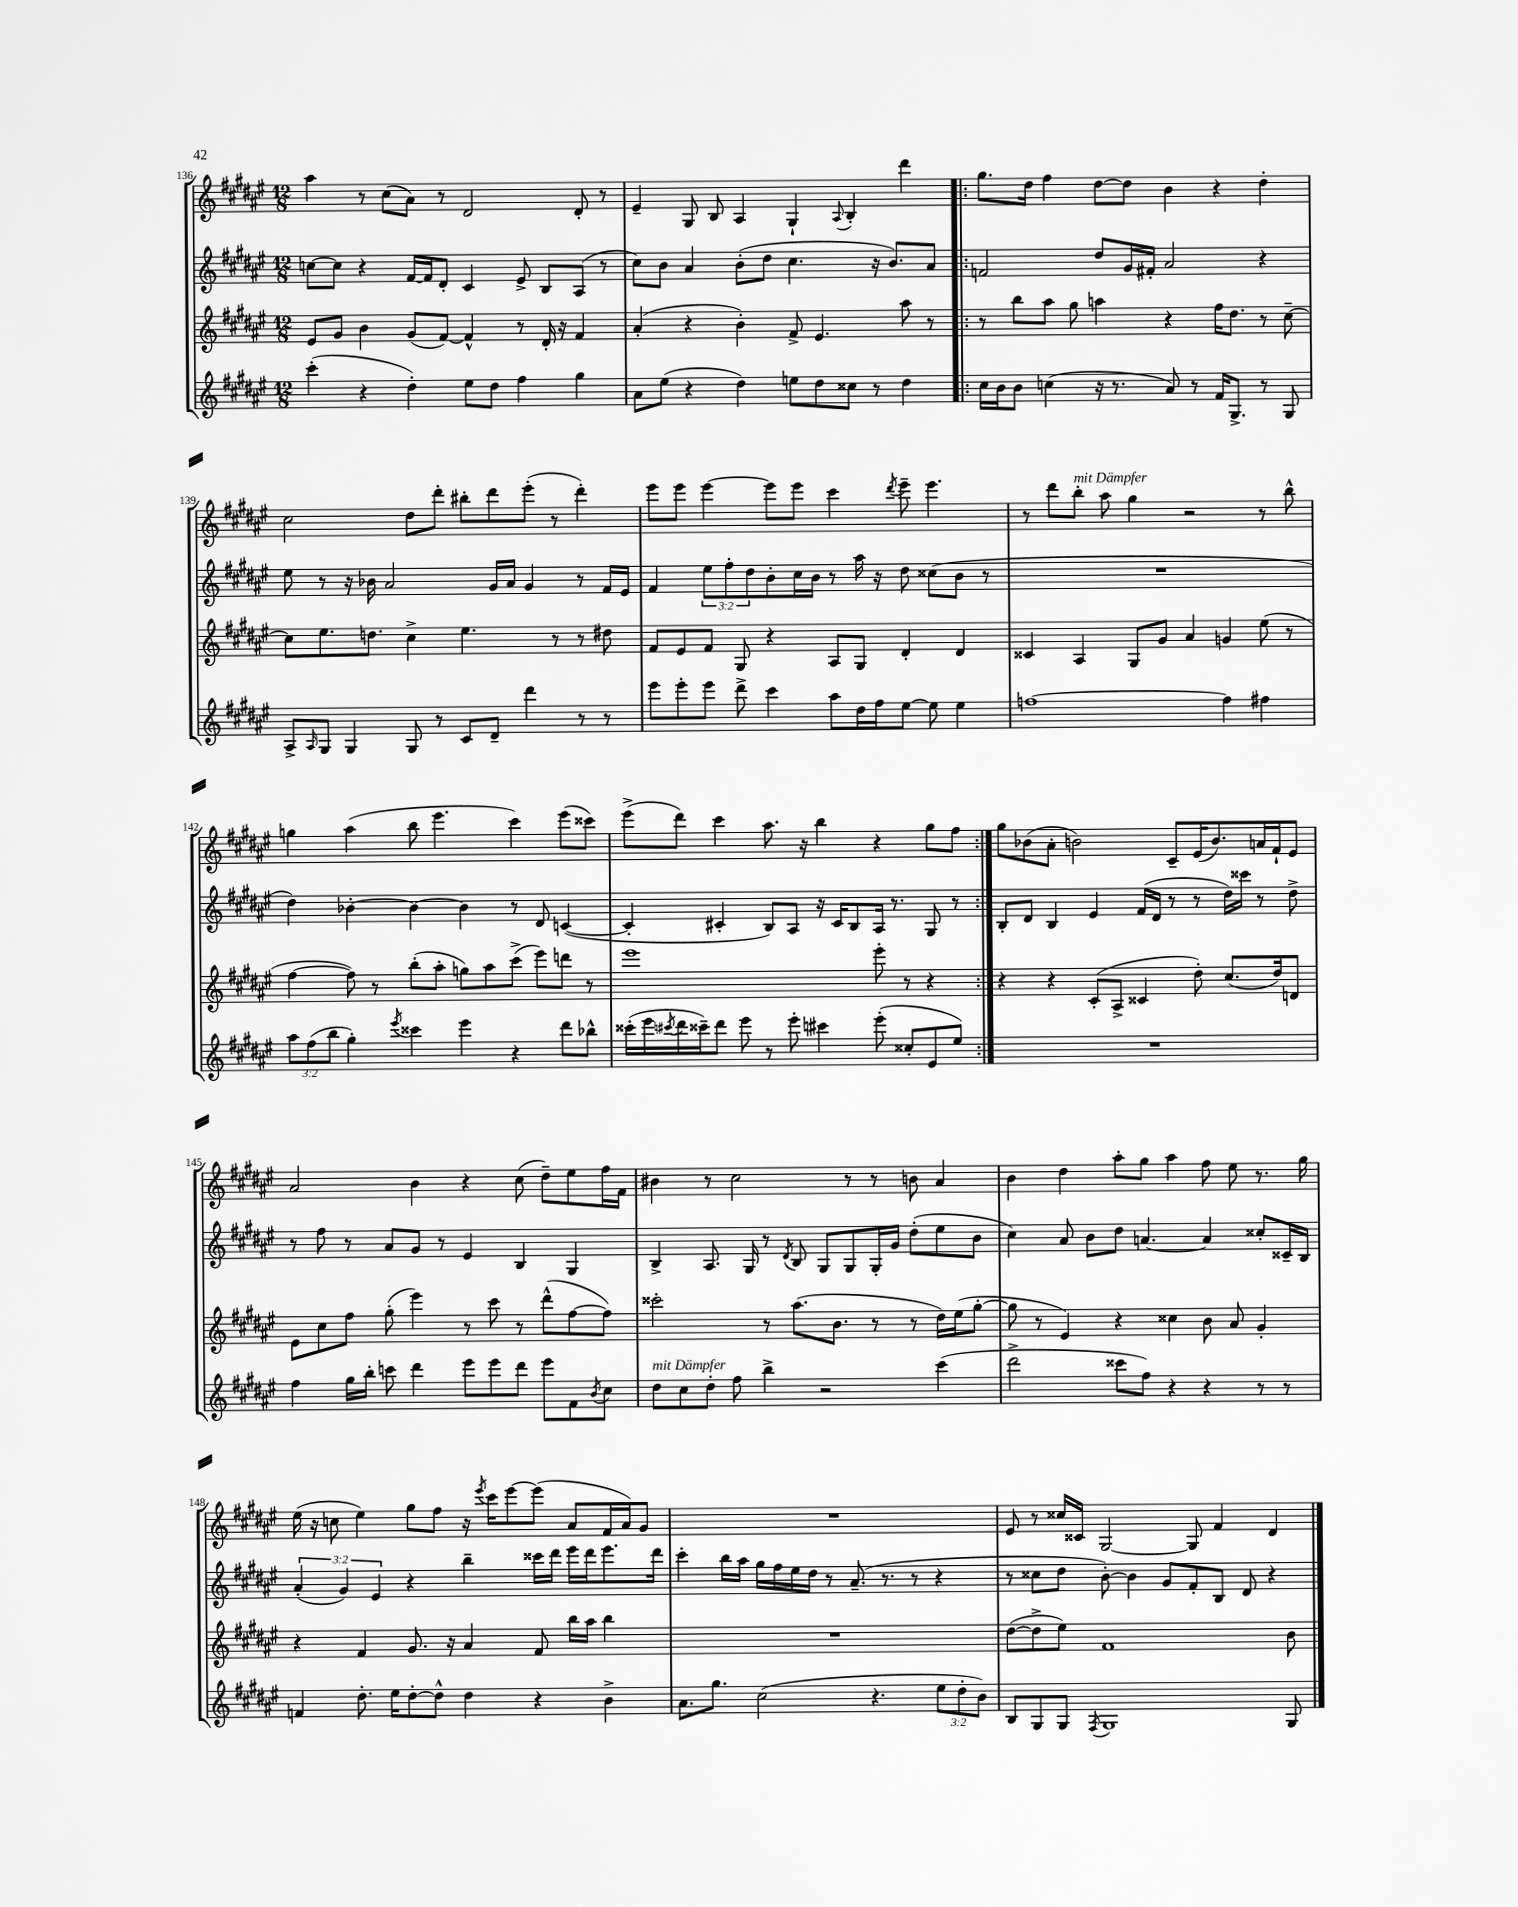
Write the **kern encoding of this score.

**kern	**kern	**kern	**kern
*staff4	*staff3	*staff2	*staff1
*clefG2	*clefG2	*clefG2	*clefG2
*k[f#c#g#d#a#e#]	*k[f#c#g#d#a#e#]	*k[f#c#g#d#a#e#]	*k[f#c#g#d#a#e#]
*M12/8	*M12/8	*M12/8	*M12/8
(4ccc#'	8e#	[8cc	4aa#
.	8g#	8cc]	.
4r	4b	4r	8r
.	.	.	(8cc#
4dd#')	(8g#	[16f#	8a#)
.	.	16f#]	.
.	[8f#)	8d#'	8r
8ee#	4f#^^]	4c#	2d#
8dd#	.	.	.
4ff#	8r	8e#^	.
.	16d#'	8B	.
.	16r	.	.
4gg#	4f#	(8A#	8d#'
.	.	8r	8r
=	=	=	=
8a#	(4a#'	8cc#)	4e#~
(8ee#	.	8b	.
4r	4r	4a#	8G#
.	.	.	8B
4dd#)	4b')	(8b'	4A#
.	.	8dd#	.
8ee	8f#^	4.cc#	4G#`
8dd#	4.e#	.	.
.	.	.	8qqA#
8cc##	.	.	4B'
8r	.	16r	.
.	.	8.b)	.
4dd#	8aa#	.	4ddd#
.	8r	8a#	.
=!|:	=!|:	=!|:	=!|:
16cc#	8r	2f	8.gg#
16b	.	.	.
8b	8bb	.	.
.	.	.	16dd#
(4cc	8aa#	.	4ff#
.	8gg#	.	.
16r	4aa	8dd#	[8dd#
8.r	.	.	.
.	.	16g#	8dd#]
.	.	16f#'	.
8a#)	4r	2a#	4b
8r	.	.	.
16f#	16ff#	.	4r
8.G#^	8.dd#	.	.
8r	8r	4r	4dd#'
8G#	[8cc#~	.	.
=	=	=	=
8A#^	8cc#]	8ee#	2cc#
16qqA#	.	.	.
8G#	8.ee#	8r	.
4G#	.	16r	.
.	8.dd	16b-	.
.	.	2a#	.
8G#	4cc#^	.	8dd#
8r	.	.	8ddd#'
8c#	4.ee#	.	8bb#'
8d#~	.	16g#	8ddd#
.	.	16a#	.
4ddd#	.	4g#	(8eee#'
.	8r	.	8r
8r	8r	8r	4ddd#')
8r	8dd#	16f#	.
.	.	16e#	.
=	=	=	=
8eee#	8f#	4f#	8eee#
8eee#'	8e#	.	8eee#
8eee#	8f#	12ee#	[4eee#
.	.	12ff#'	.
8ddd#^	8G#	.	.
.	.	12dd#	.
4ccc#	4r	8b'	8eee#]
.	.	16cc#	8eee#
.	.	16b	.
8aa#	8A#	8r	4ccc#
16dd#	8G#	16aa#	.
16ff#	.	16r	.
.	.	.	8qddd#
[8ee#	4d#'	8dd#	8eee#~
8ee#]	.	(8cc##	4.eee#
4ee#	4d#	8b	.
.	.	8r	.
=	=	=	=
[1ff	4c##	1.r	8r
.	.	.	8ddd#
.	4A#	.	8bb'
.	.	.	8aa#
.	8G#	.	4gg#
.	8g#	.	.
.	4a#	.	2r
4ff]	4g	.	.
4ff#	(8ee#	.	8r
.	8r	.	8bb^^
=	=	=	=
12aa#	[4ff#	4dd#)	4gg
(12ff#	.	.	.
12bb	.	.	.
4gg#')	8ff#])	[4b-'	(4aa#
.	8r	.	.
8qeee#	.	.	.
4ccc##	(8bb'	4b-_	8bb
.	8aa#'	.	4.eee#
4eee#	8gg)	4b-]	.
.	8aa#	.	.
4r	(8ccc#^	8r	4ccc#)
.	8eee#)	8d#	.
8ddd#	8ddd	([4c	(8eee#
8bb-^^	8r	.	8ccc##)
=	=	=	=
(16ccc##'	1eee#	4c']	(8eee#^
16eee#	.	.	.
8qccc#	.	.	.
16ddd#	.	.	8ddd#)
16ccc##~)	.	.	.
8ddd#	.	4c#'	4ccc#
8eee#	.	.	.
8r	.	8B)	8.aa#
8eee#'	.	8A#	.
.	.	.	16r
4ccc#	.	16r	4bb
.	.	16c#	.
.	.	8B	.
(8eee#'	8eee#'	16A#	4r
.	.	8.r	.
8cc##'	8r	.	.
8e#	4r	8G#	8gg#
8ee#)	.	8r	8ff#
=:|!	=:|!	=:|!	=:|!
1.r	4r	8B'	8gg#
.	.	8d#	(8b-
.	4r	4B	8a#'
.	.	.	2b)
.	(8c#'	4e#	.
.	8A#^	.	.
.	4c##	(16f#	.
.	.	16d#	.
.	.	8r	8c#~
.	8dd#')	8r	(16e#
.	.	.	8.b)
.	(8.cc#	16dd#)	.
.	.	16ccc##	.
.	.	8r	16a
.	16dd#)	.	16f#`
.	8d	8dd#^	8e#
=	=	=	=
4ff#	8e#	8r	2a#
.	8cc#	8ff#	.
16gg#	8ff#	8r	.
16bb'	.	.	.
8ccc	(8gg#'	8a#	.
4ddd#	4eee#)	8g#	4b
.	.	8r	.
8eee#	8r	4e#	4r
8eee#	8ccc#	.	.
8ddd#	8r	4B	(8cc#
8eee#	(8ddd#^^	.	8dd#~)
8f#	[8ff#	4G#	8ee#
8qb	.	.	.
8cc#	8ff#])	.	16ff#
.	.	.	16f#
=	=	=	=
8dd#	2ccc##'	4B^	4b#
8cc#	.	.	.
8dd#'	.	8.A#	8r
8ff#	.	.	2cc#
.	.	16G#	.
4bb^	8r	8r	.
.	.	8qd#	.
.	(8.aa#	8B	.
2r	.	8G#	.
.	8.b	.	.
.	.	8G#	8r
.	8r	16G#'	8r
.	.	16g#	.
.	8r	(8dd#'	8b
(4ccc#	16dd#)	8ee#	4a#
.	(16ee#	.	.
.	[8gg#'	8b	.
=	=	=	=
2ddd#^	8gg#]	4cc#)	4b
.	8r	.	.
.	4e#)	8a#	4dd#
.	.	8b	.
8ccc##	4r	8dd#	8aa#'
8ff#)	.	[4.a	8gg#
4r	4cc##	.	4aa#
4r	8b	4a]	8ff#
.	8a#	.	8ee#
8r	4g#'	8cc##'	8.r
8r	.	16c##~	.
.	.	16B	16gg#
=	=	=	=
4f	4r	(6a#'	(16ee#
.	.	.	16r
.	.	.	8cc
.	.	6g#)	.
8.dd#'	4f#	.	4ee#)
.	.	6e#	.
16ee#	.	.	.
[8dd#'	8.g#	4r	8gg#
8dd#^^]	.	.	8ff#
.	16r	.	.
4dd#	4a#	4bb~	16r
.	.	.	8qeee#
.	.	.	16ccc#
.	.	.	[8eee#
4r	8f#	16ccc##	(8eee#]
.	.	16ddd#	.
.	16bb	16eee#	8a#
.	16aa#	16ddd#	.
4b^	4bb	8.eee#	16f#
.	.	.	16a#)
.	.	.	8g#
.	.	16ddd#	.
=	=	=	=
8.a#	1.r	4ccc#'	1.r
8.gg#	.	.	.
.	.	16bb	.
.	.	16aa#	.
(2cc#	.	16gg#	.
.	.	16ff#	.
.	.	16ee#	.
.	.	16dd#	.
.	.	8r	.
.	.	(8.a#~	.
4.r	.	.	.
.	.	8.r	.
.	.	8r	.
12ee#	.	4r	.
12dd#'	.	.	.
12b)	.	.	.
=	=	=	=
8B	([8dd#	8r	8e#
8G#	8dd#^]	8cc##	8r
8G#	8ee#)	8dd#	16cc##
.	.	.	16c##
8qF#	.	.	.
1G#	1f#	[8b')	[2G#
.	.	4b]	.
.	.	8g#	.
.	.	8f#'	8G#]
.	.	8B	4f#
.	.	8d#	.
.	.	4r	4d#
8G#	8b	.	.
==	==	==	==
*-	*-	*-	*-
